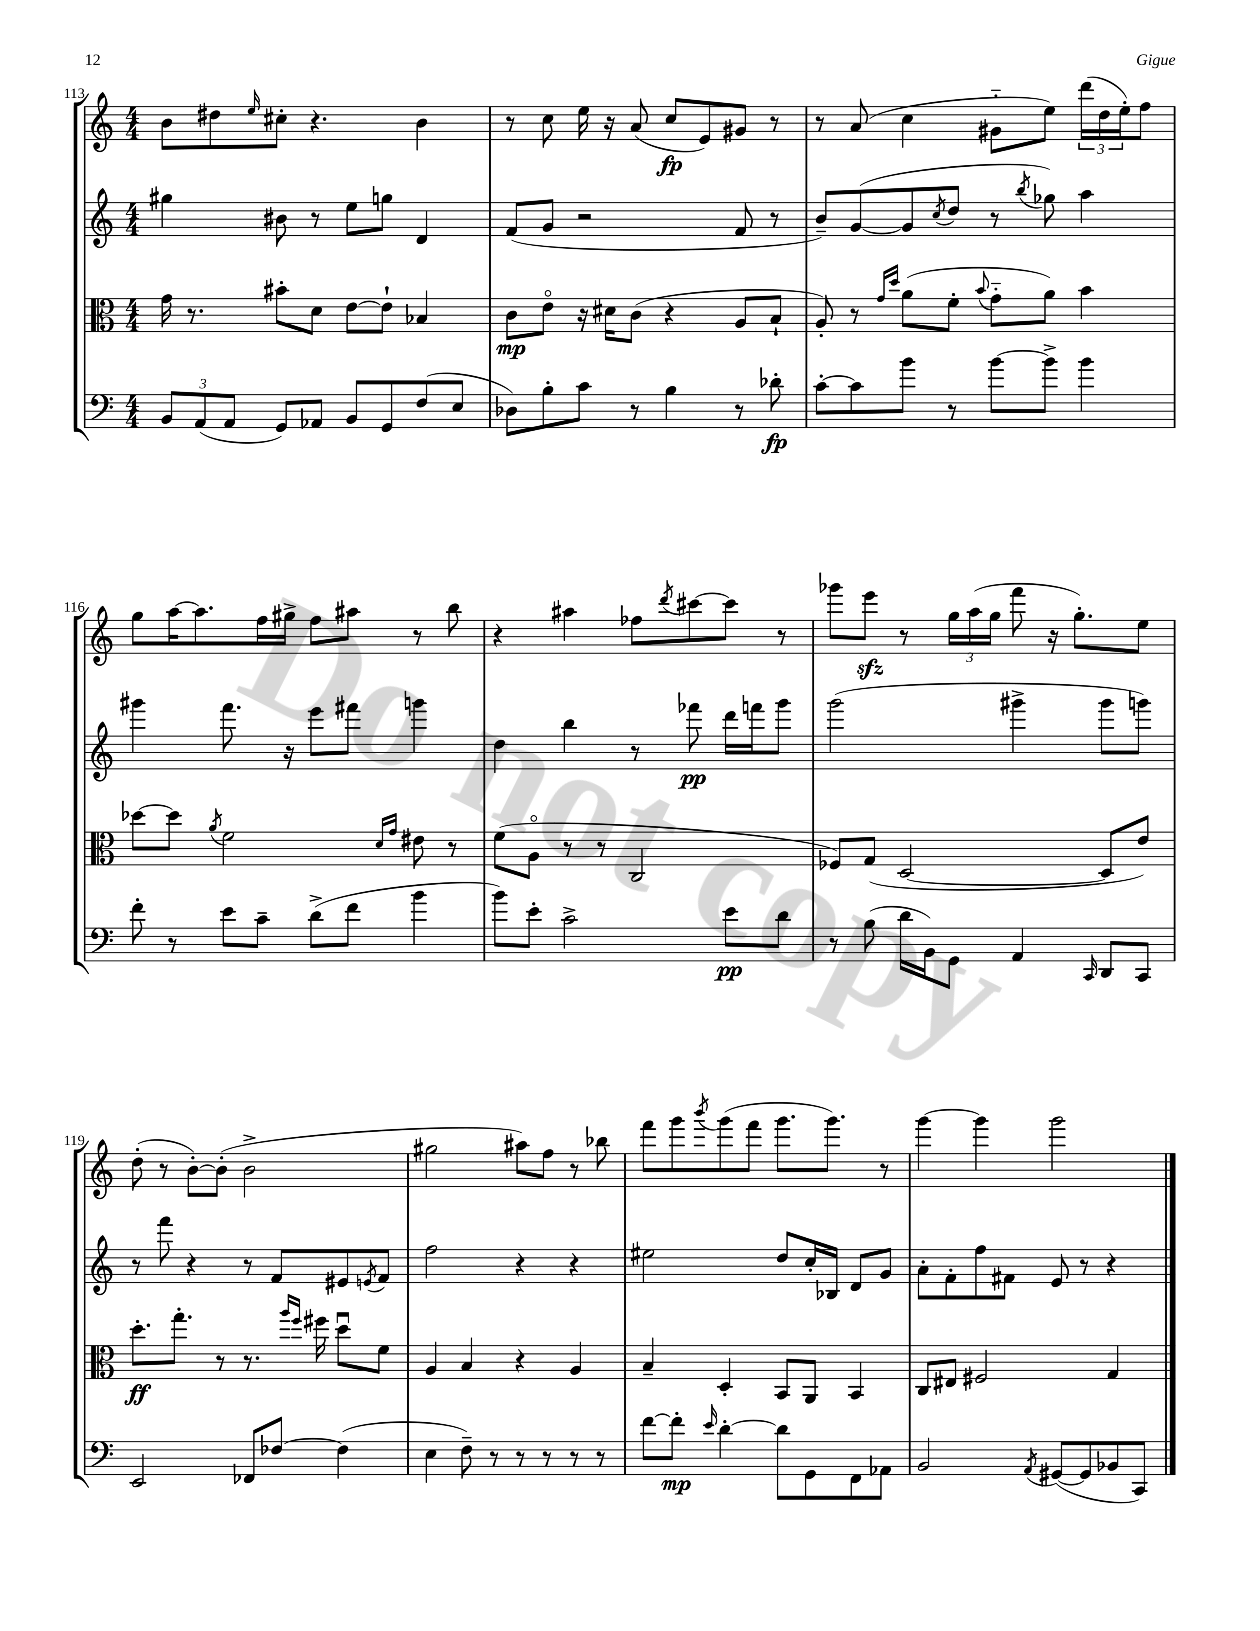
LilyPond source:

<<
\new StaffGroup <<
\new Staff = "s0" {
    \clef treble \key c \major \numericTimeSignature \time 4/4
    b'8 dis''8 \grace { e''16 } cis''8-. r4. b'4 |
    r8 c''8 e''16 r16 a'8( c''8\fp e'8) gis'8 r8 |
    r8 a'8( c''4 gis'8-_ e''8) \tuplet 3/2 { d'''16( d''16 e''16-.) } f''8 |
    g''8 a''16~ a''8. f''16 gis''16-> f''8 ais''8 r8 b''8 |
    r4 ais''4 fes''8 \acciaccatura { d'''8 } cis'''8~ cis'''8 r8 |
    ges'''8 e'''8\sfz r8 \tuplet 3/2 { g''16 a''16( g''16 } f'''8 r16 g''8.-.) e''8 |
    d''8-.( r8 b'8~-.) b'8-.( b'2-> |
    gis''2 ais''8) f''8 r8 bes''8 |
    f'''8 g'''8 \acciaccatura { b'''8 } g'''8( f'''8 g'''8. g'''8.) r8 |
    g'''4~ g'''4 g'''2 \bar "|." |
}
\new Staff = "s1" {
    \clef treble \key c \major \numericTimeSignature \time 4/4
    gis''4 bis'8 r8 e''8 g''8 d'4 |
    f'8( g'8 r2 f'8 r8 |
    b'8--) g'8~( g'8 \acciaccatura { c''8 } d''8 r8 \acciaccatura { b''8 } ges''8) a''4 |
    gis'''4 f'''8. r16 e'''8 fis'''8 g'''4 |
    d''4 b''4 r8 fes'''8\pp d'''16 f'''16 g'''8 |
    g'''2( gis'''4-> gis'''8 g'''8) |
    r8 f'''8 r4 r8 f'8 eis'8 \acciaccatura { e'8 } f'8 |
    f''2 r4 r4 |
    eis''2 d''8 c''16-. bes16 d'8 g'8 |
    a'8-. f'8-. f''8 fis'8 e'8 r8 r4 \bar "|." |
}
\new Staff = "s2" {
    \clef alto \key c \major \numericTimeSignature \time 4/4
    g'16 r8. bis'8-. d'8 e'8~ e'8-! bes4 |
    c'8\mp e'8\flageolet r16 dis'16 c'8( r4 a8 b8-! |
    a8-.) r8 \grace { g'16 d''16 } a'8( f'8-. \appoggiatura { b'8 } g'8-_ a'8) b'4 |
    des''8~ des''8 \acciaccatura { a'8 } f'2 \grace { d'16 g'16 } eis'8 r8 |
    f'8( a8\flageolet r8 r8 c2 |
    fes8) g8( d2~ d8 e'8) |
    d''8.-.\ff g''8.-. r8 r8. \grace { a''16 f''16 } fis''16 d''8\downbow f'8 |
    a4 b4 r4 a4 |
    b4-- d4-. b,8 a,8 b,4 |
    c8 eis8 fis2 g4 \bar "|." |
}
\new Staff = "s3" {
    \clef bass \key c \major \numericTimeSignature \time 4/4
    \tuplet 3/2 { b,8 a,8( a,8 } g,8) aes,8 b,8 g,8 f8( e8 |
    des8) b8-. c'8 r8 b4 r8 des'8-.\fp |
    c'8~-. c'8 b'8 r8 b'8~ b'8-> b'4 |
    f'8-. r8 e'8 c'8-- d'8->( f'8 b'4 |
    b'8) e'8-. c'2-> e'8\pp d'8 |
    r8 b8( d'16 b,16) g,8 a,4 \grace { c,16 } d,8 c,8 |
    e,2 fes,8 fes8~ fes4( |
    e4 f8--) r8 r8 r8 r8 r8 |
    f'8~ f'8-.\mp \grace { e'16 } d'4~-. d'8 g,8 f,8 aes,8 |
    b,2 \acciaccatura { a,8 } gis,8~( gis,8 bes,8 c,8) \bar "|." |
}
>>
>>
\layout { \context { \Score currentBarNumber = #113 } }
